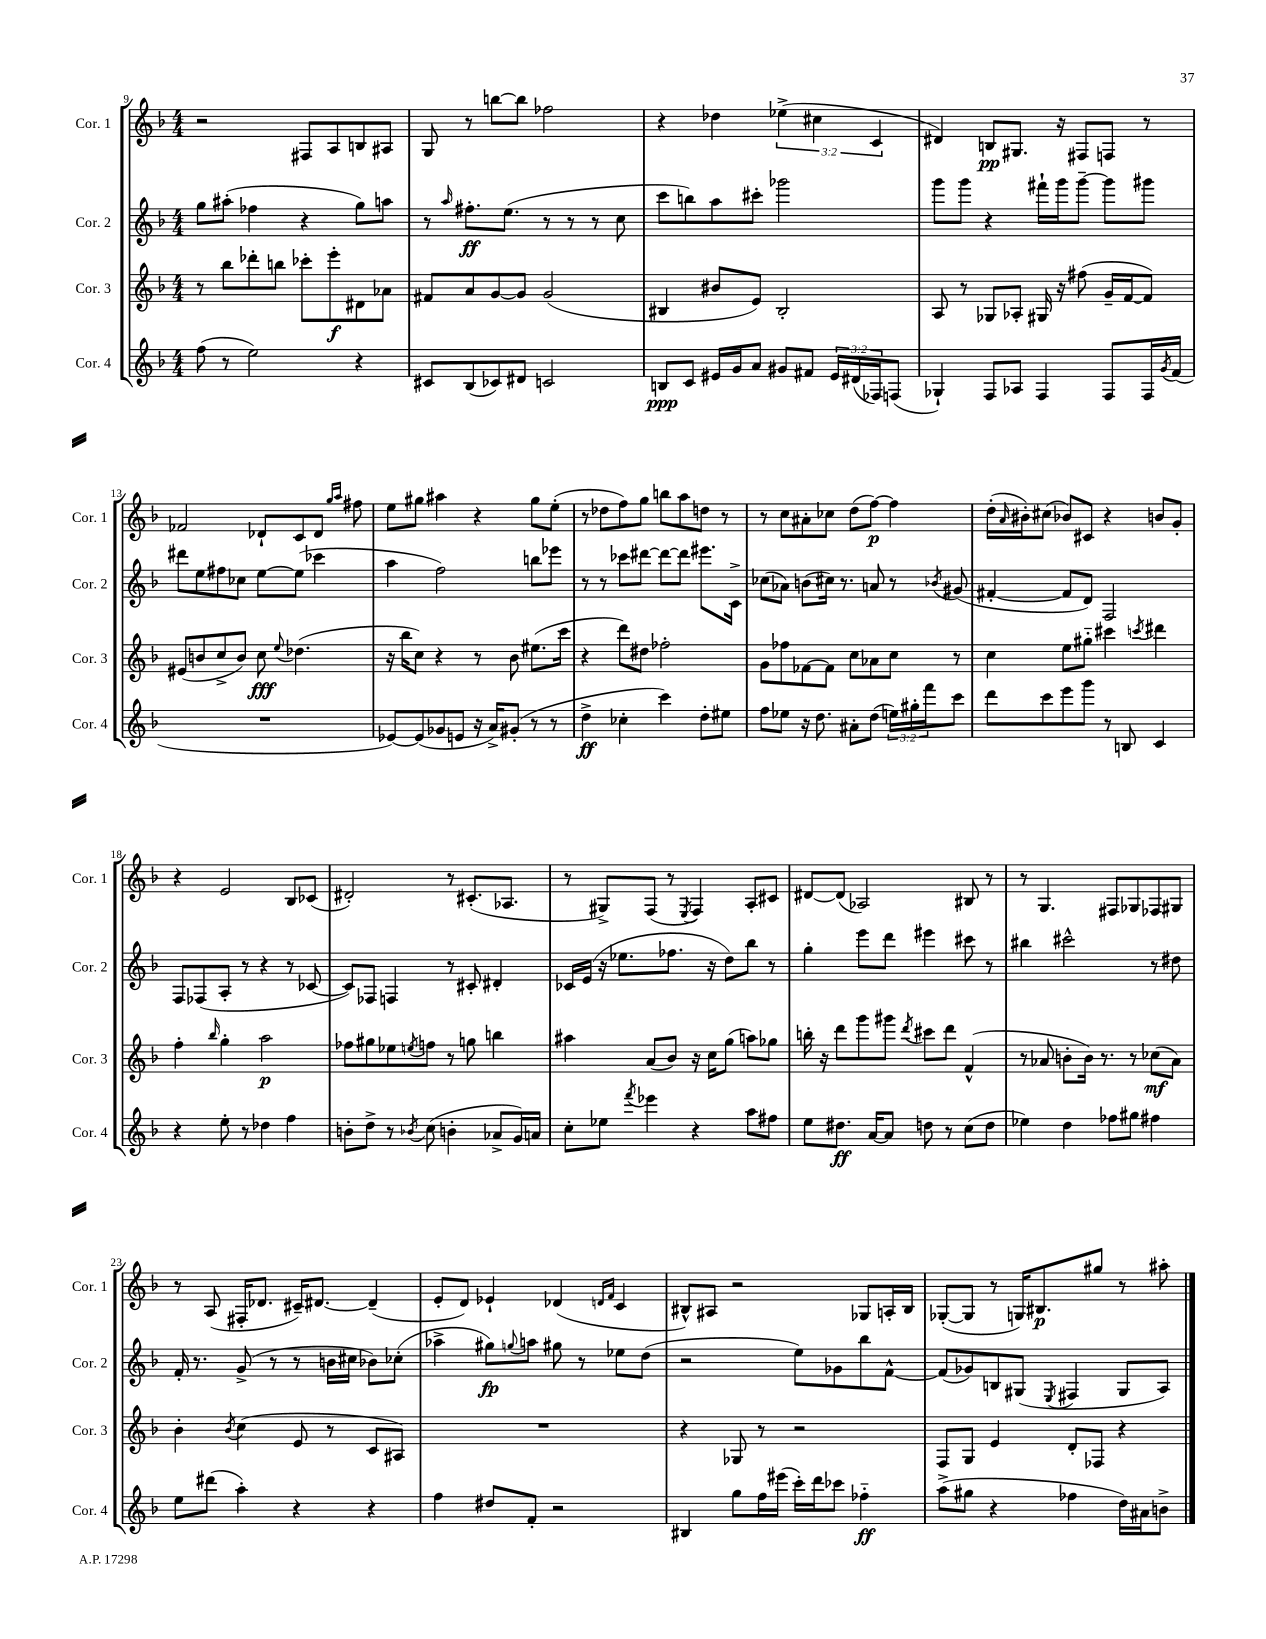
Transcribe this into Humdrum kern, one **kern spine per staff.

**kern	**dynam	**kern	**dynam	**kern	**dynam	**kern	**dynam
*part4	*part4	*part3	*part3	*part2	*part2	*part1	*part1
*staff4	*staff4	*staff3	*staff3	*staff2	*staff2	*staff1	*staff1
*I"Cor. 4	*	*I"Cor. 3	*	*I"Cor. 2	*	*I"Cor. 1	*
*I'Cor. 4	*	*I'Cor. 3	*	*I'Cor. 2	*	*I'Cor. 1	*
*clefG2	*	*clefG2	*	*clefG2	*	*clefG2	*
*k[b-]	*	*k[b-]	*	*k[b-]	*	*k[b-]	*
*M4/4	*	*M4/4	*	*M4/4	*	*M4/4	*
=9	=9	=9	=9	=9	=9	=9	=9
(8ff\	.	8r	.	8gg\L	.	2r	.
8r	.	8bb-\L	.	(8aa#X'\J	.	.	.
2ee\)	.	8ddd-X'\	.	4ff-X\	.	.	.
.	.	8bbn\J	.	.	.	.	.
.	.	8ccc-X'\L	.	4r	.	8F#X/L	.
.	.	8eee'\	f	.	.	8A/	.
4r	.	8d#X\	.	8gg\L)	.	8Bn/	.
.	.	8a-X\J	.	8aan\J	.	8A#X/J	.
=10	=10	=10	=10	=10	=10	=10	=10
8c#X/L	.	8f#X/L	.	8r	.	8G/	.
.	.	.	.	16qqaa/	.	.	.
(8B-/	.	8a/	.	8.ff#X'\L	ff	8r	.
8c-X/)	.	[8g/	.	.	.	[8bbn\L	.
.	.	.	.	(8.ee\J	.	.	.
8d#X/J	.	8g/J]	.	.	.	8bb\J]	.
2cn/	.	(2g/	.	8r	.	2ff-X\	.
.	.	.	.	8r	.	.	.
.	.	.	.	8r	.	.	.
.	.	.	.	8cc\	.	.	.
=11	=11	=11	=11	=11	=11	=11	=11
8Bn/L	ppp	4B#X/	.	8ccc\L	.	4r	.
8c/J	.	.	.	8bbn\)	.	.	.
16e#X/LL	.	8b#X/L	.	8aa\	.	4dd-X\	.
16g/J	.	.	.	.	.	.	.
8a/J	.	8e/J)	.	8ccc#X'\J	.	.	.
8g#X/L	.	2B#'/	.	2ggg-X\	.	(6ee-X^\	.
8f#X/J	.	.	.	.	.	.	.
.	.	.	.	.	.	6cc#X\	.
24e#/LL	.	.	.	.	.	.	.
(24d#X/	.	.	.	.	.	.	.
24F-X/J)	.	.	.	.	.	6c/	.
(8Fn/J	.	.	.	.	.	.	.
=12	=12	=12	=12	=12	=12	=12	=12
4G-X`/)	.	8A/	.	8ggg\L	.	4d#X/)	.
.	.	8r	.	8ggg\J	.	.	.
8F/L	.	8G-X/L	.	4r	.	8Bn/L	pp
8A-X/J	.	8A-X'/J	.	.	.	8.G#X/J	.
4F/	.	16G#X/	.	16fff#X`\LL	.	.	.
.	.	16r	.	16ggg\J	.	16r	.
.	.	(8ff#X\	.	[8ggg~\J	.	8F#X/L	.
8F/L	.	16g~/LL	.	8ggg\L]	.	8Fn/J	.
.	.	[16f/J	.	.	.	.	.
16F/L	.	8f/J])	.	8ggg#X\J	.	8r	.
8qg/	.	.	.	.	.	.	.
(16f/JJ	.	.	.	.	.	.	.
!!LO:LB:g=z
=13	=13	=13	=13	=13	=13	=13	=13
1r	.	(8e#X/L	.	8ddd#X\L	.	2f-X/	.
.	.	8bn/	.	8ee\	.	.	.
.	.	8cc^/	.	8ff#X\	.	.	.
.	.	8b/J)	.	8cc-X\J	.	.	.
.	.	8cc\	fff	[8ee\L	.	8d-X`/L	.
.	.	8qqee/	.	.	.	.	.
.	.	(4.dd-X\	.	(8ee\J]	.	8c/	.
.	.	.	.	4ccc-X\	.	8d-/J	.
.	.	.	.	.	.	16qqgg/LL	.
.	.	.	.	.	.	16qqaa/JJ	.
.	.	.	.	.	.	8ff#X\	.
=14	=14	=14	=14	=14	=14	=14	=14
[8e-X/L)	.	16r	.	4aa\	.	8ee\L	.
.	.	16bb-\KL	.	.	.	.	.
(8e-/]	.	8cc\J)	.	.	.	8gg#X\J	.
8g-X/	.	4r	.	2ff\)	.	4aa#X\	.
8en/J	.	.	.	.	.	.	.
16r	.	8r	.	.	.	4r	.
16a^/KL)	.	.	.	.	.	.	.
(8g#X'/J	.	8b-\	.	.	.	.	.
8r	.	(8.ee#X\L	.	8bbn\L	.	8gg#\L	.
8r	.	.	.	8eee-X\J	.	(8ee'\J	.
.	.	16ccc\Jk	.	.	.	.	.
=15	=15	=15	=15	=15	=15	=15	=15
4dd^\	ff	4r	.	8r	.	8r	.
.	.	.	.	8r	.	8dd-X\L	.
4cc-X'\	.	8ddd\L)	.	8ccc-X\L	.	8ff\)	.
.	.	8dd#X\J	.	[8ddd#X\J	.	8gg\J	.
4ccc\)	.	2ff-X'\	.	8ddd#\L_	.	8bbn\L	.
.	.	.	.	8ddd#\J]	.	8aa\	.
8dd'\L	.	.	.	8.eee#X\L	.	8ddn\J	.
8ee#X\J	.	.	.	.	.	8r	.
.	.	.	.	16c^\Jk	.	.	.
=16	=16	=16	=16	=16	=16	=16	=16
8ff\L	.	8g\L	.	(8cc-X\L	.	8r	.
8ee-X\J	.	8ff-X\	.	8a-X\J)	.	8cc\L	.
16r	.	[8f-X\	.	(8bn\L	.	8a#X'\	.
8.dd\	.	.	.	.	.	.	.
.	.	8f-\J]	.	16cc#X\Jk)	.	8cc-X\J	.
.	.	.	.	8.r	.	.	.
8a#X'\L	.	8cc\L	.	.	.	(8dd\L	.
(8dd\J	.	8a-X\	.	8an/	.	[8ff\J)	p
24een\LL)	.	8cc\J	.	8r	.	4ff\]	.
24gg#X'\	.	.	.	.	.	.	.
24fff\J	.	.	.	.	.	.	.
.	.	.	.	8qb-X/	.	.	.
8ccc\J	.	8r	.	(8g#X/	.	.	.
=17	=17	=17	=17	=17	=17	=17	=17
8ddd\L	.	4cc\	.	[4f#X'/	.	(16dd'\LL	.
.	.	.	.	.	.	16qqa/	.
.	.	.	.	.	.	16b#X'\J)	.
8ccc\	.	.	.	.	.	(8cc#X\J	.
8eee\	.	8ee\L	.	8f#/L]	.	8b-X/L)	.
8ggg\J	.	8gg#X\J	.	8d/J)	.	8c#X/J	.
8r	.	4ccc#X\	.	2F/	.	4r	.
8Bn/	.	.	.	.	.	.	.
.	.	8qcccn/	.	.	.	.	.
4c/	.	4ddd#X\	.	.	.	8bn/L	.
.	.	.	.	.	.	8g'/J	.
!!LO:LB:g=z
=18	=18	=18	=18	=18	=18	=18	=18
4r	.	4ff'\	.	8F/L	.	4r	.
.	.	.	.	(8F-X/	.	.	.
.	.	16qqbb-/	.	.	.	.	.
8ee'\	.	4gg'\	.	8A'/J	.	2e/	.
8r	.	.	.	8r	.	.	.
4dd-X\	.	2aa\	p	4r	.	.	.
4ff\	.	.	.	8r	.	8B-/L	.
.	.	.	.	[8c-X/	.	(8c-X/J	.
=19	=19	=19	=19	=19	=19	=19	=19
8bn'\L	.	8ff-X\L	.	8c-/L])	.	2d#X'/)	.
8dd^\J	.	8gg#X\	.	8F-X/J	.	.	.
8r	.	8ee-X\	.	4Fn/	.	.	.
8qb-X/	.	8qeen/	.	.	.	.	.
(8cc\	.	8ffn\J	.	.	.	.	.
4bn'\	.	8r	.	8r	.	8r	.
.	.	8ggn\	.	8c#X'/	.	(8.c#X'/L	.
8a-X^/L	.	4bbn\	.	4d#X'/	.	.	.
.	.	.	.	.	.	8.A-X/J	.
16g/L)	.	.	.	.	.	.	.
16an/JJ	.	.	.	.	.	.	.
=20	=20	=20	=20	=20	=20	=20	=20
8cc'\L	.	4aa#X\	.	16c-X/LL	.	8r	.
.	.	.	.	(16e/JJ	.	.	.
8ee-X\J	.	.	.	16r	.	8G#X^/L)	.
.	.	.	.	8.ee-X\L	.	.	.
8qfff/	.	.	.	.	.	.	.
4eee-X\	.	(8a/L	.	.	.	(8F/J	.
.	.	8b-/J)	.	8.ff-X\J	.	8r	.
.	.	.	.	.	.	8qE/	.
4r	.	16r	.	.	.	4F/)	.
.	.	16cc\KL	.	16r	.	.	.
.	.	(8gg\J	.	8dd\L)	.	.	.
8aa\L	.	8aan\L)	.	8bb-\J	.	8A'/L	.
8ff#X\J	.	8gg-X\J	.	8r	.	8c#X/J	.
=21	=21	=21	=21	=21	=21	=21	=21
8ee\L	.	16bbn'\	.	4gg'\	.	[8d#X/L	.
.	.	16r	.	.	.	.	.
8.dd#X\J	ff	8ddd\L	.	.	.	(8d#/J]	.
.	.	8ggg\	.	8eee\L	.	2A-X/)	.
[16a/KL	.	.	.	.	.	.	.
8a/J]	.	8ggg#X\J	.	8ddd\J	.	.	.
.	.	8qddd/	.	.	.	.	.
8ddn\	.	8ccc#X\L	.	4eee#X\	.	.	.
8r	.	8ddd\J	.	.	.	.	.
(8cc\L	.	(4f^^/	.	8ccc#X\	.	8B#X/	.
8dd\J	.	.	.	8r	.	8r	.
=22	=22	=22	=22	=22	=22	=22	=22
4ee-X\)	.	8r	.	4bb#X\	.	8r	.
.	.	8a-X/	.	.	.	4.G/	.
4dd\	.	8bn'\L	.	2ccc#X^^\	.	.	.
.	.	16b\Jk)	.	.	.	.	.
.	.	8.r	.	.	.	.	.
8ff-X\L	.	.	.	.	.	8F#X/L	.
8gg#X\J	.	8r	.	.	.	8G-X/	.
4ff#X\	.	(8cc-X\L	mf	8r	.	8F-X/	.
.	.	8a-\J)	.	8dd#X\	.	8G#X/J	.
!!LO:LB:g=z
=23	=23	=23	=23	=23	=23	=23	=23
8ee\L	.	4b-'\	.	16f'/	.	8r	.
.	.	.	.	8.r	.	.	.
(8ddd#X\J	.	.	.	.	.	(8A/	.
.	.	8qb-/	.	.	.	.	.
4aa'\)	.	(4cc\	.	(8g^/	.	16F#X'/KL	.
.	.	.	.	.	.	8.d-X/J	.
.	.	.	.	8r	.	.	.
4r	.	8e/	.	8r	.	16c#X~/KL)	.
.	.	.	.	.	.	[8.d#X/J	.
.	.	8r	.	16bn\LL	.	.	.
.	.	.	.	16cc#X\JJ	.	.	.
4r	.	8c/L	.	8b-X\L)	.	(4d#~/]	.
.	.	8A#X/J)	.	(8cc-X'\J	.	.	.
=24	=24	=24	=24	=24	=24	=24	=24
4ff\	.	1r	.	4aa-X^\	.	8e'/L	.
.	.	.	.	.	.	8d/J)	.
8dd#X/L	.	.	.	8gg#X\L)	fp	4e-X`/	.
.	.	.	.	8qqggn/	.	.	.
8f'/J	.	.	.	8aan\J	.	.	.
2r	.	.	.	8gg#X\	.	(4d-X/	.
.	.	.	.	8r	.	.	.
.	.	.	.	.	.	16qqdn/LL	.
.	.	.	.	.	.	16qqf/JJ	.
.	.	.	.	8ee-X\L	.	4c/	.
.	.	.	.	(8dd\J	.	.	.
=25	=25	=25	=25	=25	=25	=25	=25
4B#X/	.	4r	.	2r	.	8B#X^^/L)	.
.	.	.	.	.	.	8A#X/J	.
8gg\L	.	8G-X/	.	.	.	2r	.
16ff\L	.	8r	.	.	.	.	.
(16eee#X\JJ	.	.	.	.	.	.	.
16ccc'\LL)	.	2r	.	8ee\L)	.	.	.
16ddd\J	.	.	.	.	.	.	.
8ccc-X\J	.	.	.	8g-X\	.	.	.
4ff-X\	ff	.	.	8bb-\	.	8G-X/L	.
.	.	.	.	[8f^^\J	.	16An'/L	.
.	.	.	.	.	.	16B#/JJ	.
=26	=26	=26	=26	=26	=26	=26	=26
(8aa^\L	.	8F/L	.	(8f/L]	.	([8G-X'/L	.
8gg#X\J	.	8G/J	.	8g-X/)	.	8G-/J]	.
4r	.	4e/	.	8Bn/	.	8r	.
.	.	.	.	(8G#X/J	.	16Gn/KL)	.
.	.	.	.	.	.	8.B#X/	p
.	.	.	.	8qE/	.	.	.
4ff-X\	.	8d'/L	.	4F#X/	.	.	.
.	.	8F-X/J	.	.	.	8gg#X/J	.
16dd\LL)	.	4r	.	8G#/L	.	8r	.
16a#X\J	.	.	.	.	.	.	.
8bn^\J	.	.	.	8A/J)	.	8aa#X'\	.
==	==	==	==	==	==	==	==
*-	*-	*-	*-	*-	*-	*-	*-
